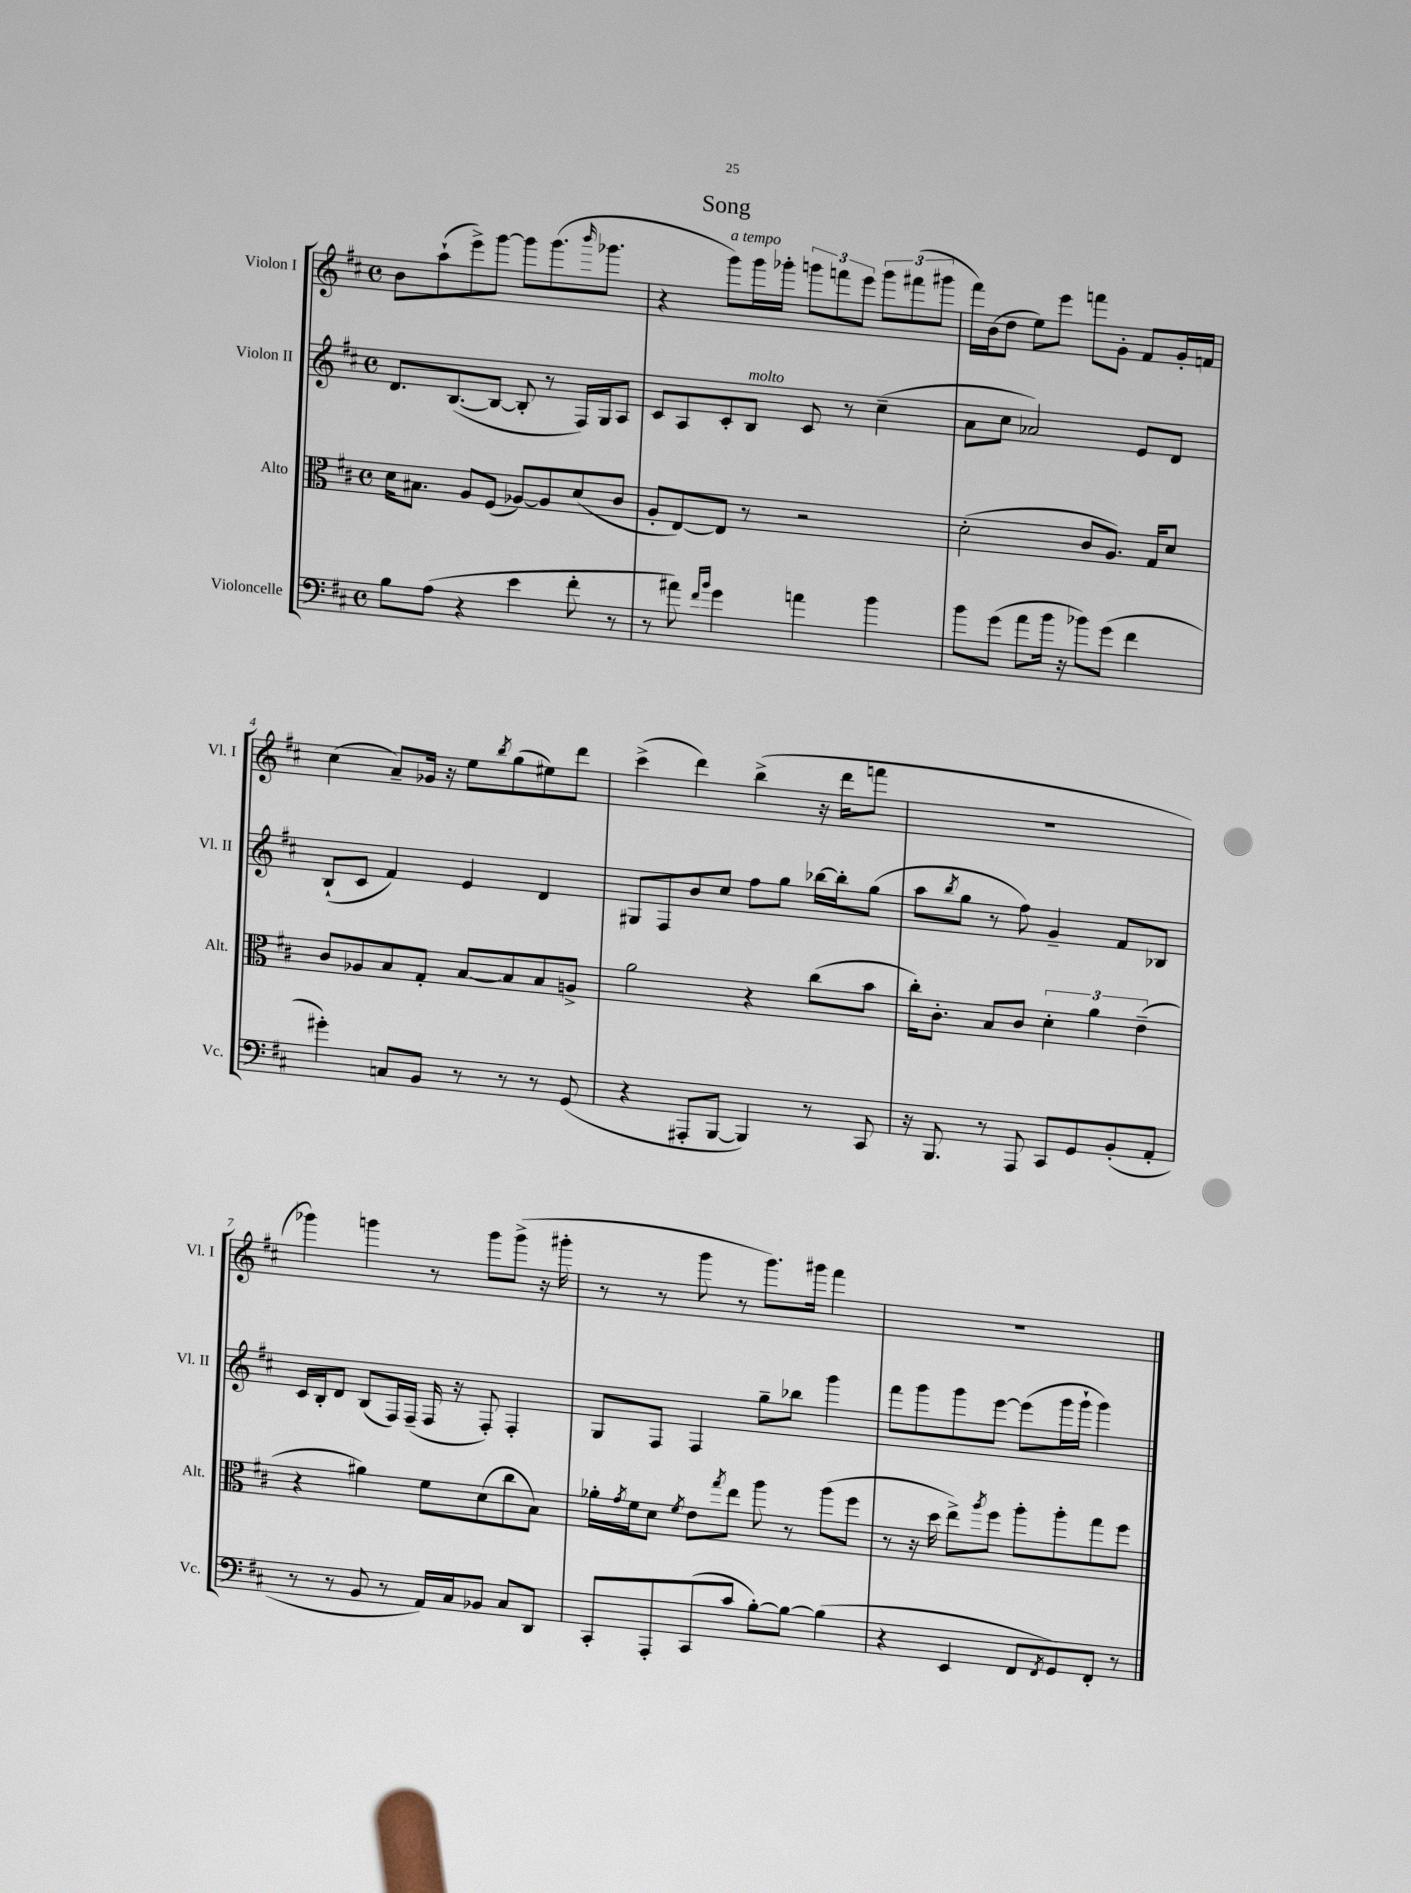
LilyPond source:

\header { title = "Song" }
<<
\new StaffGroup <<
\new Staff = "s0" \with { instrumentName = "Violon I" shortInstrumentName = "Vl. I" } {
    \clef treble \key d \major \defaultTimeSignature \time 4/4
    b'8 a''8-!( e'''8->) g'''8~ g'''8 g'''8.( \grace { b'''16 } ges'''8. |
    r4 g'''8^\markup { \italic "a tempo" }) g'''16 ges'''16-. \tuplet 3/2 { g'''8 f'''8 e'''8 } \tuplet 3/2 { g'''8 fis'''8( gis'''8 } |
    fis'''16) b'16( d''8 e''8) e'''8 f'''8 g'8-. fis'8 g'16-. f'16 |
    cis''4( a'8--) ges'16 r16 e''8 \acciaccatura { b''8 } g''8( eis''8) d'''8 |
    cis'''4->( d'''4) b''4->( r16 d'''16 f'''8 |
    R1 |
    ges'''4) g'''4 r8 g'''8 g'''8->( r16 gis'''16-. |
    r8 r8 g'''8 r8 g'''8.) gis'''16 fis'''4 |
    R1 \bar "|." |
}
\new Staff = "s1" \with { instrumentName = "Violon II" shortInstrumentName = "Vl. II" } {
    \clef treble \key d \major \defaultTimeSignature \time 4/4
    d'8. b8.~( b8~ b8-. r8 fis16) g16 a8 |
    cis'8 a8 cis'8-. b8^\markup { \italic "molto" } cis'8 r8 cis''4--( |
    a'8 cis''8 aes'2) e'8 d'8 |
    b8-!( cis'8 fis'4) e'4 d'4 |
    gis8 fis8 b'8 cis''8 fis''8 g''8 bes''16~ bes''16-. g''8( |
    a''8 \acciaccatura { b''8 } g''8 r8 fis''8) g'4-- fis'8 bes8 |
    cis'16 b16-. d'8 b8( fis16) fis16--( fis16 r16 fis8-.) fis4-. |
    g8 fis8 fis4 g''8-- bes''8 g'''4 |
    fis'''8 g'''8 g'''8 e'''8~ e'''8( g'''16 g'''16-! g'''4) \bar "|." |
}
\new Staff = "s2" \with { instrumentName = "Alto" shortInstrumentName = "Alt." } {
    \clef alto \key d \major \defaultTimeSignature \time 4/4
    d'16 bis8. a8 fis8( aes8~) aes8 d'8( cis'8 |
    a8-. e8~) e8 r8 r2 |
    d'2-.( cis'8 a8.) g16 d'8 |
    cis'8 aes8 b8 g8-. b8~ b8 b8 a8-> |
    a'2 r4 cis''8( b'8 |
    cis''16-.) cis'8.-. b8 cis'8 \tuplet 3/2 { d'4-. a'4 e'4--( } |
    r4 ais'4) fis'8 d'8( cis''8 b8) |
    aes'16-. \acciaccatura { g'8 } fis'16 d'8 \acciaccatura { fis'8 } e'8 \acciaccatura { g''8 } e''8 a''8 r8 a''8( fis''8 |
    r8 r16 d''16 e''8->) \acciaccatura { a''8 } fis''8 a''8-. a''8-. g''8 fis''8 \bar "|." |
}
\new Staff = "s3" \with { instrumentName = "Violoncelle" shortInstrumentName = "Vc." } {
    \clef bass \key d \major \defaultTimeSignature \time 4/4
    b8 a8( r4 e'4 fis'8-. r8 |
    r8 ais'8) \grace { fis'16 b'16 } g'4 a'4 b'4 |
    b'8 g'8( a'8 b'16 r16 bes'8) g'8( fis'4 |
    gis'4-.) c8 b,8 r8 r8 r8 g,8( |
    r4 ais,,8-. b,,8~ b,,4) r8 cis,8 |
    r16 b,,8. r8 a,,8 cis,8 g,8 b,8-.( a,8-. |
    r8 r8 b,8 r8 a,16) cis16 bes,8 cis8 d,8 |
    cis,8-. a,,8-. cis,8( cis'8 b8~-.) b8~ b4( |
    r4 e,4 fis,8 \acciaccatura { fis,8 } g,8) fis,8-. r8 \bar "|." |
}
>>
>>
